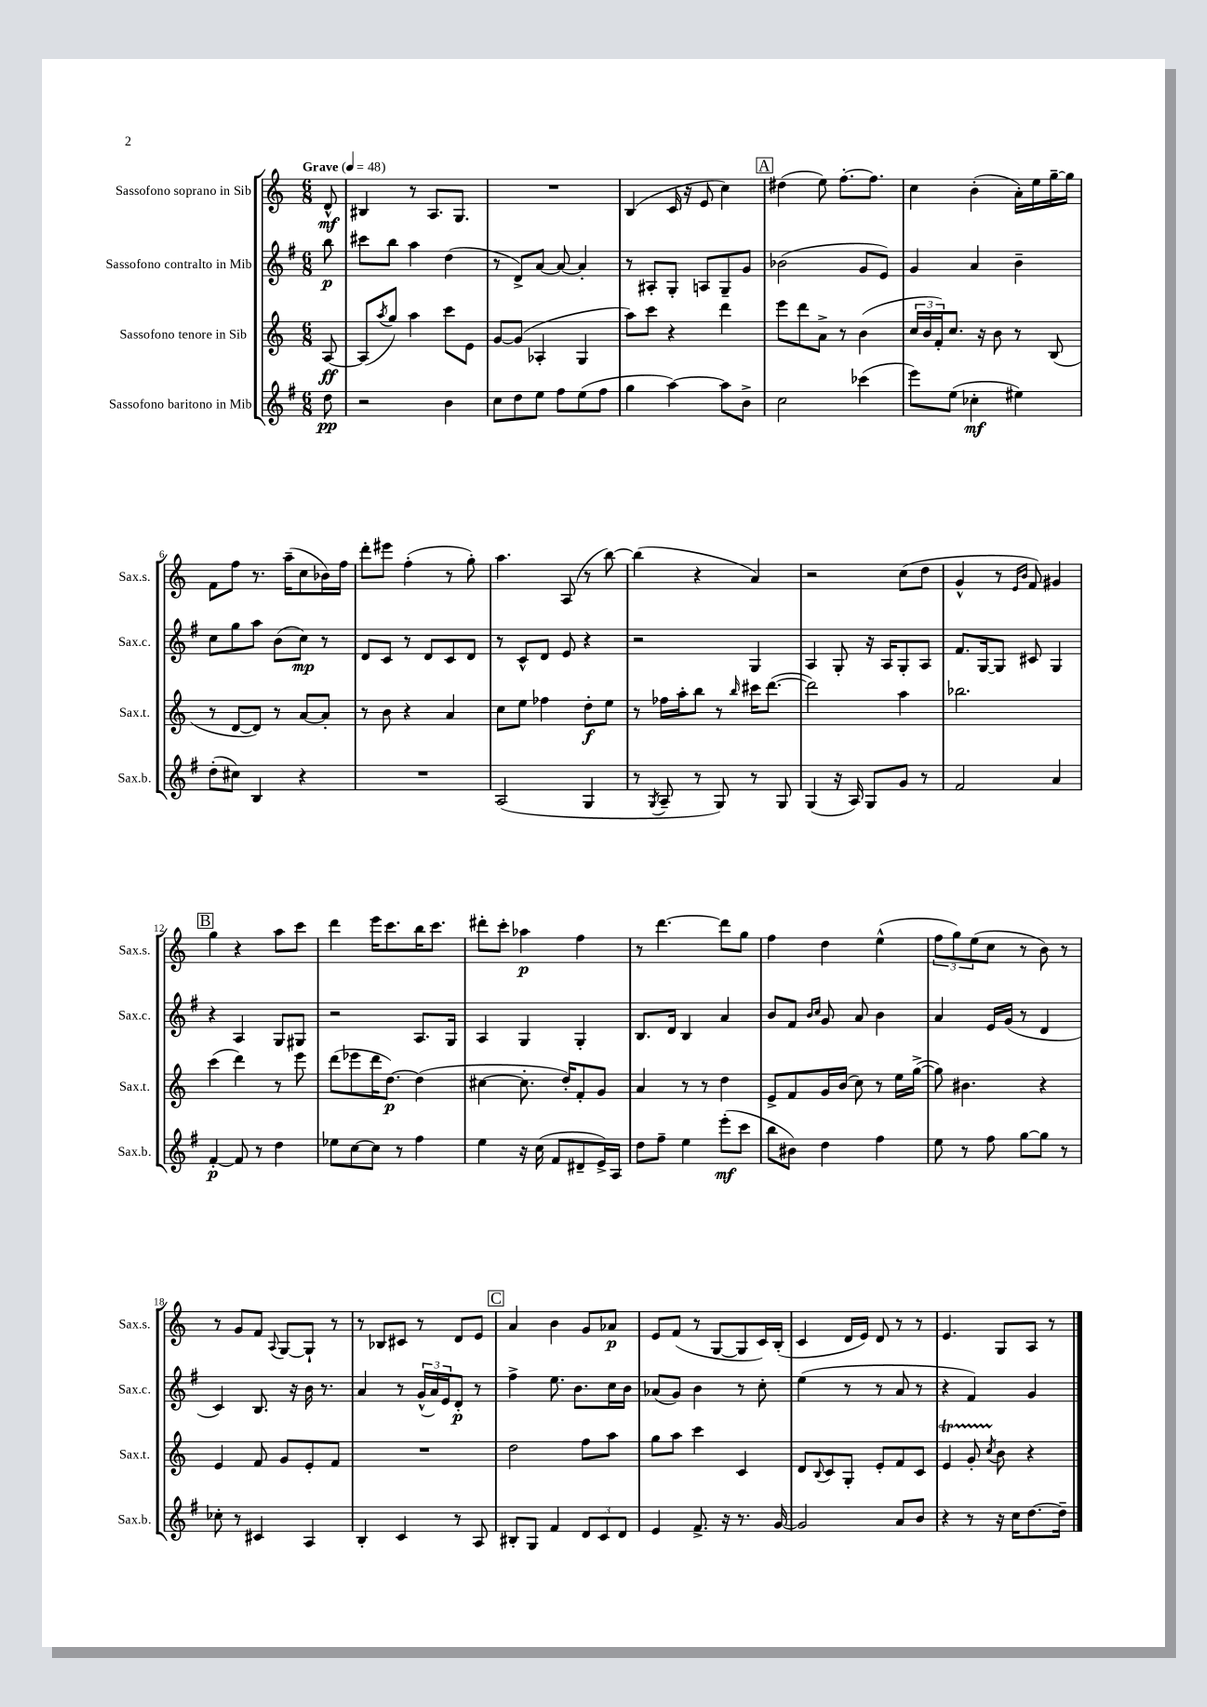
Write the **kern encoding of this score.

**kern	**kern	**kern	**kern
*staff4	*staff3	*staff2	*staff1
*clefG2	*clefG2	*clefG2	*clefG2
*k[f#]	*k[]	*k[f#]	*k[]
*M6/8	*M6/8	*M6/8	*M6/8
*MM48	*MM48	*MM48	*MM48
8dd\	[8A/	8bb\	8d^^/
=	=	=	=
2r	(8A/]L	8ccc#\L	4B#/
.	8qaa/	.	.
.	8gg/J)	8bb\J	.
.	4aa\	4aa\	8r
.	.	.	8.A/L
4b\	8ccc\L	(4dd\	.
.	.	.	8.G/J
.	8e\J	.	.
=	=	=	=
8cc\L	[8g/L	8r	2.r
8dd\	(8g/]J	8d^/L)	.
8ee\J	4A-'/	[8a/J	.
8ff#\L	.	8a/_	.
(8ee\	4G/	4a'/]	.
8ff#\J	.	.	.
=	=	=	=
4gg\	8aa\L)	8r	(4B/
.	8ccc\J	8A#'/L	.
[4aa\)	4r	8G'/J	16c/
.	.	.	16r
.	.	8A/L	8e/
8aa\]L	4ddd\	8G~/	4cc\)
8b^\J	.	8g/J	.
=	=	=	=
2cc\	8eee\L	(2b-\	(4dd#\
.	8ddd\	.	.
.	8a^\J	.	8ee\)
.	8r	.	[8.ff'\L
(4ccc-\	(4b\	8g/L	.
.	.	.	8.ff\]J
.	.	8e/J)	.
=	=	=	=
8eee\L)	24cc/LL	4g/	4cc\
.	24b/	.	.
.	24f'/J)	.	.
(8ee\J	8.cc/J	.	.
4cc-'\	.	4a/	(4b'\
.	16r	.	.
.	8b\	.	.
4ee#\)	8r	4b~\	16a'\LL)
.	.	.	16ee\
.	(8B/	.	[16gg~\
.	.	.	16gg\]JJ
=	=	=	=
(8dd'\L	8r	8cc\L	8f\L
8cc#\J)	[8d/L	8gg\	8ff\J
4B/	8d/]J)	8aa\J	8.r
.	8r	(8b\L	.
.	.	.	(16aa~\LK
4r	[8a/L	8cc\J)	8cc\
.	8a'/]J	8r	16b-\L)
.	.	.	16ff\JJ
=	=	=	=
2.r	8r	8d/L	8ddd'\L
.	8b\	8c/J	8eee#\J
.	4r	8r	(4ff'\
.	.	8d/L	.
.	4a/	8c/	8r
.	.	8d/J	8gg'\)
=	=	=	=
(2A/	8cc\L	8r	4.aa\
.	8ee\J	8c^^/L	.
.	4ff-\	8d/J	.
.	.	8e/	(8A/
4G/	8dd'\L	4r	8r
.	8ee\J	.	[8bb\)
=	=	=	=
8r	8r	2r	(4bb\]
8qG/	.	.	.
8A~/	16ff-\LL	.	.
.	16aa'\J	.	.
8r	8bb\J	.	4r
8G/)	8r	.	.
.	16qqbb/	.	.
8r	16ccc#\LK	4G/	4a/)
.	([8.ddd\J	.	.
8G/	.	.	.
=	=	=	=
(4G/	2ddd\])	4A/	2r
16r	.	8G'/	.
16A/)	.	.	.
8G/L	.	16r	.
.	.	16A/LK	.
8g/J	4aa\	8G'/	(8cc\L
8r	.	8A/J	8dd\J
=	=	=	=
2f#/	2.bb-\	8.f#/L	4g^^/
.	.	[16G/k	.
.	.	8G/]J	8r
.	.	.	16qqe/LL
.	.	.	16qqb/JJ
.	.	8c#/	8f/)
4a/	.	4G/	4g#/
=	=	=	=
[4f#'/	(4ccc\	4r	4gg\
8f#/]	4ddd\)	4A/	4r
8r	.	.	.
4dd\	8r	8G/L	8aa\L
.	8eee\	8G#/J	8ccc\J
=	=	=	=
8ee-\L	(8ddd\L	2r	4ddd\
[8cc\	8eee-\	.	.
8cc\]J	16ddd\K	.	16eee\LK
.	[8.dd\J)	.	8.ccc\
8r	.	.	.
4ff#\	(4dd\]	8.A/L	16bb\K
.	.	.	8.ccc\J
.	.	16G/Jk	.
=	=	=	=
4ee\	[4cc#\	4A/	8ddd#'\L
.	.	.	8ccc'\J
16r	8.cc#'\]	4G/	4aa-\
(16cc\	.	.	.
8f#/L	.	.	.
.	16dd'/LK)	.	.
8d#~/	8f'/	4G'/	4ff\
16e^/L)	8g/J	.	.
16A/JJ	.	.	.
=	=	=	=
8dd\L	4a/	8.B/L	8r
8ff#~\J	.	.	[4.ddd\
.	.	16d/Jk	.
4ee\	8r	4B/	.
.	8r	.	.
(8eee'\L	4dd\	4a/	8ddd\]L
8ccc\J	.	.	8gg\J
=	=	=	=
8bb\L	8e^/L	8b/L	4ff\
8b#\J)	8f/	8f#/J	.
.	.	16qqb/LL	.
.	.	16qqcc/JJ	.
4dd\	16g/L	8g/	4dd\
.	(16b/JJ	.	.
.	8cc\)	8a/	.
4ff#\	8r	4b\	(4ee^^\
.	16ee\LL	.	.
.	([16gg^\JJ	.	.
=	=	=	=
8ee\	8gg\])	4a/	12ff\L
.	.	.	12gg\)
8r	4.b#\	.	.
.	.	.	(12ee\
8ff#\	.	16e/LL	8cc\J
.	.	(16g/JJ	.
[8gg\L	.	8r	8r
8gg\]J	4r	4d/	8b\)
8r	.	.	8r
=	=	=	=
8cc-'\	4e/	4c/)	8r
8r	.	.	8g/L
4c#/	8f/	8.B/	8f/J
.	.	.	8qqA/
.	8g/L	.	[8G/L
.	.	16r	.
4A/	8e'/	16b\	8G`/]J
.	.	8.r	.
.	8f/J	.	8r
=	=	=	=
4B'/	2.r	4a/	8r
.	.	.	8B-/L
4c/	.	8r	8c#/J
.	.	(24g^^/LL	8r
.	.	24a/)	.
.	.	24e/J	.
8r	.	8d'/J	8d/L
8A/	.	8r	8e/J
=	=	=	=
8B#'/L	2dd\	4ff#^\	4a/
8G/J	.	.	.
4f#/	.	8.ee\	4b\
.	.	8.b\L	.
12d/L	8ff\L	.	8g/L
12c/	.	.	.
.	8aa\J	16cc\L	8a-/J
12d/J	.	.	.
.	.	16b\JJ	.
=	=	=	=
4e/	8gg\L	(8a-/L	8e/L
.	8aa\J	8g/J)	(8f/J
8.f#^/	4ccc\	4b\	8r
.	.	.	[8G/L
16r	.	.	.
8.r	4c/	8r	8G/]
.	.	8cc'\	16c/L)
[16g/	.	.	(16B'/JJ
=	=	=	=
2g/]	8d/L	(4ee\	4c/
.	8qqB/	.	.
.	8c/	.	.
.	8G'/J	8r	16d/LL
.	.	.	16e/JJ)
.	8e'/L	8r	8d/
8a/L	8f/	8a/	8r
8b/J	8c/J	8r	8r
=	=	=	=
4r	4e/	4r	4.e/
8r	8g'/	4f#/)	.
.	8qcc/	.	.
16r	8b\	.	8G/L
16cc\LK	.	.	.
[8.dd\	4r	4g/	8A/J
.	.	.	8r
16dd~\]Jk	.	.	.
==	==	==	==
*-	*-	*-	*-
